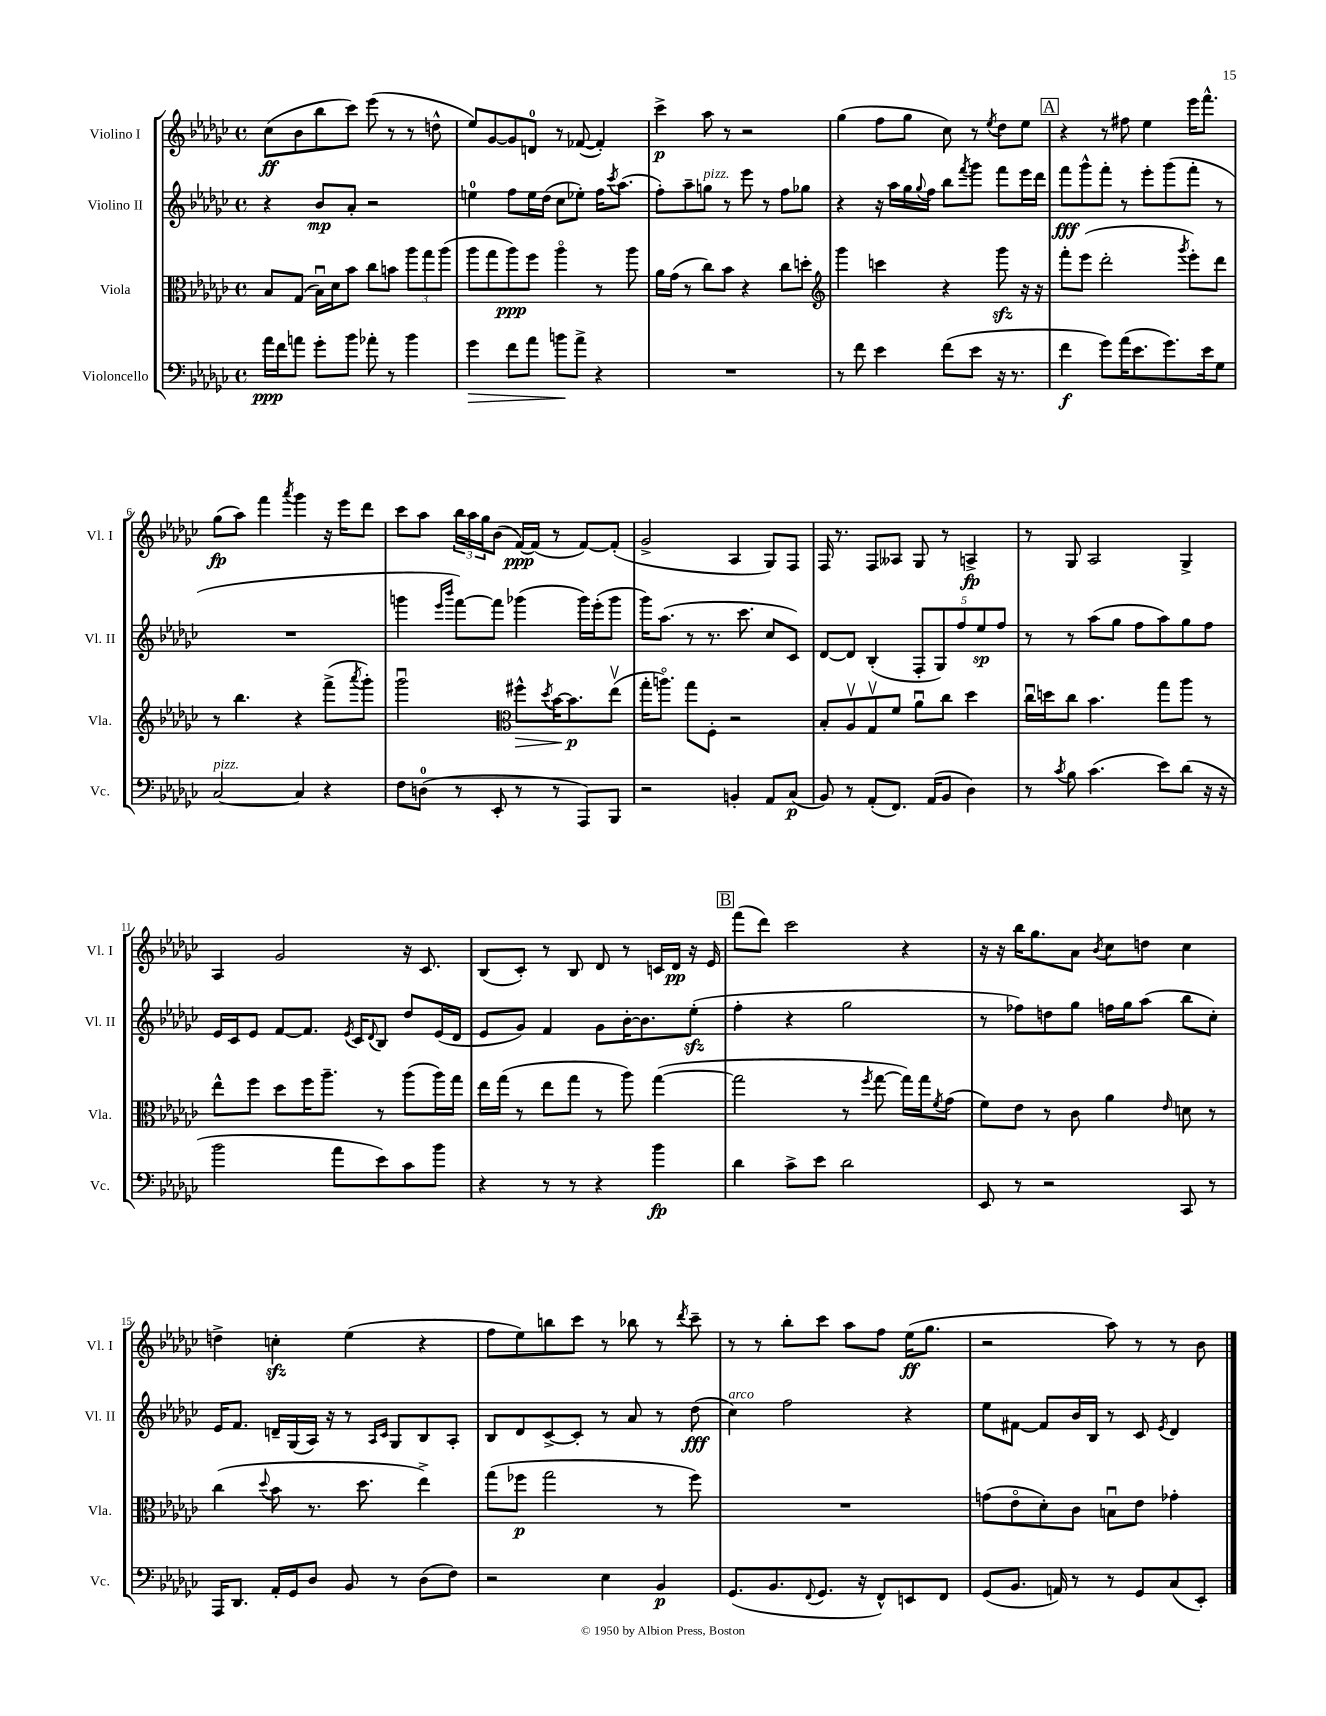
<<
\new StaffGroup <<
\new Staff = "s0" \with { instrumentName = "Violino I" shortInstrumentName = "Vl. I" } {
    \clef treble \key ges \major \defaultTimeSignature \time 4/4
    ces''8\ff( bes'8 bes''8 ces'''8) ees'''8( r8 r8 d''8-^ |
    ees''8) ges'8~ ges'8 d'8-0 r8 fes'8~( fes'4-.) |
    ces'''4->\p aes''8 r8 r2 |
    ges''4( f''8 ges''8 ces''8) r8 \acciaccatura { ees''8 } des''8 ees''8 |
    \mark \markup { \box "A" } r4 r8 fis''8 ees''4 ees'''16 f'''8.-^ |
    ges''8\fp( aes''8) f'''4 \acciaccatura { aes'''8 } ges'''4 r16 ees'''16 des'''8 |
    ces'''8 aes''8 \tuplet 3/2 { bes''16 aes''16 ges''16 } bes'8( f'16~\ppp) f'16( r8 f'8~) f'8-.( |
    ges'2-> aes4 ges8) f8 |
    f16 r8. f8 aeses8 ges8 r8 a4->\fp |
    r8 ges8 aes2 ges4-> |
    aes4 ges'2 r16 ces'8. |
    bes8( ces'8-.) r8 bes8 des'8 r8 c'16 des'16\pp r16 ees'16 |
    \mark \markup { \box "B" } f'''8( des'''8) ces'''2 r4 |
    r16 r16 bes''16 ges''8. aes'8 \acciaccatura { bes'8 } ces''8 d''8 ces''4 |
    d''4-> c''4-.\sfz ees''4( r4 |
    f''8 ees''8) b''8 ces'''8 r8 bes''8 r8 \acciaccatura { des'''8 } ces'''8-- |
    r8 r8 bes''8-. ces'''8 aes''8 f''8 ees''16\ff( ges''8. |
    r2 aes''8) r8 r8 bes'8 \bar "|." |
}
\new Staff = "s1" \with { instrumentName = "Violino II" shortInstrumentName = "Vl. II" } {
    \clef treble \key ges \major \defaultTimeSignature \time 4/4
    r4 bes'8\mp aes'8-. r2 |
    e''4-0 f''8 e''16 des''16( ces''8 ees''8-.) f''16 \acciaccatura { ces'''8 } aes''8.( |
    f''8-.) aes''8-- g''8^\markup { \italic "pizz." } r8 ees'''8 r8 f''8 ges''8 |
    r4 r16 aes''16 ges''16 \appoggiatura { ges''8 } f''16 bes''8 \acciaccatura { f'''8 } ges'''8 f'''8 ees'''16 des'''16 |
    \mark \markup { \box "A" } f'''8\fff ges'''8-^ f'''8-. r8 ees'''8-. ges'''8( f'''8-. r8 |
    R1 |
    g'''4 \grace { ees'''16 bes'''16 } f'''8~) f'''8 ges'''4( ges'''16) ees'''16-.( ges'''8 |
    ges'''16) aes''8.( r8 r8. ces'''8. ces''8 ces'8) |
    des'8~ des'8 bes4-.( \tuplet 5/4 { f8-. ges8) f''8 ees''8\sp f''8 } |
    r8 r8 aes''8( ges''8 f''8 aes''8) ges''8 f''8 |
    ees'16 ces'16 ees'8 f'8~ f'8. \acciaccatura { ees'8 } ces'16 \appoggiatura { des'8 } bes8 des''8 ees'16( des'16 |
    ees'8 ges'8) f'4 ges'8 bes'16~-. bes'8. ees''8-.\sfz( |
    \mark \markup { \box "B" } f''4-. r4 ges''2 |
    r8 fes''8) d''8 ges''8 f''16 ges''16 aes''8( bes''8 ces''8-.) |
    ees'16 f'8. d'16-- ges16( aes16) r16 r8 \grace { aes16 ces'16 } ges8 bes8 aes8-. |
    bes8 des'8 ces'8~-> ces'8-. r8 aes'8 r8 des''8\fff( |
    ces''4^\markup { \italic "arco" }) f''2 r4 |
    ees''8 fis'8~ fis'8 bes'16 bes16 r8 ces'8 \acciaccatura { ees'8 } des'4 \bar "|." |
}
\new Staff = "s2" \with { instrumentName = "Viola" shortInstrumentName = "Vla." } {
    \clef alto \key ges \major \defaultTimeSignature \time 4/4
    bes8 ges8( bes16\downbow) des'16 bes'8 ces''8 b'8 \tuplet 3/2 { aes''8 ges''8 aes''8( } |
    aes''8 ges''8 aes''8\ppp) f''8 aes''4\flageolet r8 aes''8 |
    aes'16 ges'16( r8 ces''8) bes'8 r4 ces''8 d''8-. |
    \clef treble ges'''4 c'''4 r4 ges'''8\sfz r16 r16 |
    \mark \markup { \box "A" } f'''8-. ees'''8( des'''2-. \acciaccatura { ges'''8 } ees'''8-.) des'''8 |
    r8 bes''4. r4 f'''8->( \acciaccatura { aes'''8 } ges'''8-.) |
    ges'''2\downbow \clef alto fis''8-^\> \acciaccatura { des''8 } bes'16~ bes'8.\p\! ees''8\upbow( |
    ges''16-. a''8.\flageolet) ges''8 f8-. r2 |
    bes8-. aes8\upbow ges8\upbow f'8 aes'8\downbow ces''8 des''4 |
    ces''16\downbow d''16 ces''8 bes'4. ges''8 aes''8 r8 |
    ees''8-^ f''8 des''8 f''16 aes''8.-- r8 aes''8( aes''16) ges''16 |
    ees''16 ges''16( r8 ees''8 ges''8 r8 aes''8) ges''4~( |
    \mark \markup { \box "B" } ges''2 r8 \acciaccatura { f''8 } ges''8~ ges''16) ges''16 \acciaccatura { f'8 } ges'8( |
    f'8) ees'8 r8 ces'8 aes'4 \grace { ees'16 } d'8 r8 |
    ces''4( \appoggiatura { des''8 } bes'8 r8. des''8. ees''4->) |
    ges''8( fes''8\p ges''2 r8 fes''8) |
    R1 |
    g'8( ees'8\flageolet des'8-.) ces'8 b8\downbow ees'8 ges'4-. \bar "|." |
}
\new Staff = "s3" \with { instrumentName = "Violoncello" shortInstrumentName = "Vc." } {
    \clef bass \key ges \major \defaultTimeSignature \time 4/4
    aes'16\ppp f'16 a'8 ges'8-. bes'8 aes'8-. r8 bes'4 |
    ges'4\> f'8 aes'8 b'8\! aes'8-> r4 |
    R1 |
    r8 f'8 ees'4 f'8( ees'8 r16 r8. |
    \mark \markup { \box "A" } f'4\f ges'8) aes'16( ees'8. ges'8.) ees'16 ges8 |
    ces2~^\markup { \italic "pizz." } ces4 r4 |
    f8 d8-0( r8 ees,8-. r8 r8 aes,,8) bes,,8 |
    r2 b,4-. aes,8 ces8\p( |
    bes,8) r8 aes,8-.( f,8.) aes,16( bes,8 des4) |
    r8 \acciaccatura { ces'8 } bes8 ces'4.( ees'8) des'8( r16 r16 |
    bes'2 aes'8 ees'8) ces'8 bes'8 |
    r4 r8 r8 r4 bes'4\fp |
    \mark \markup { \box "B" } des'4 ces'8-> ees'8 des'2 |
    ees,8 r8 r2 ces,8 r8 |
    aes,,16 des,8. aes,16-. ges,16 des8 bes,8 r8 des8( f8) |
    r2 ees4 bes,4\p |
    ges,8.( bes,8. \appoggiatura { f,8 } ges,8. r16 f,8-^) e,8 f,8 |
    ges,8( bes,8. a,16) r8 r8 ges,8 ces8( ees,8-.) \bar "|." |
}
>>
>>
